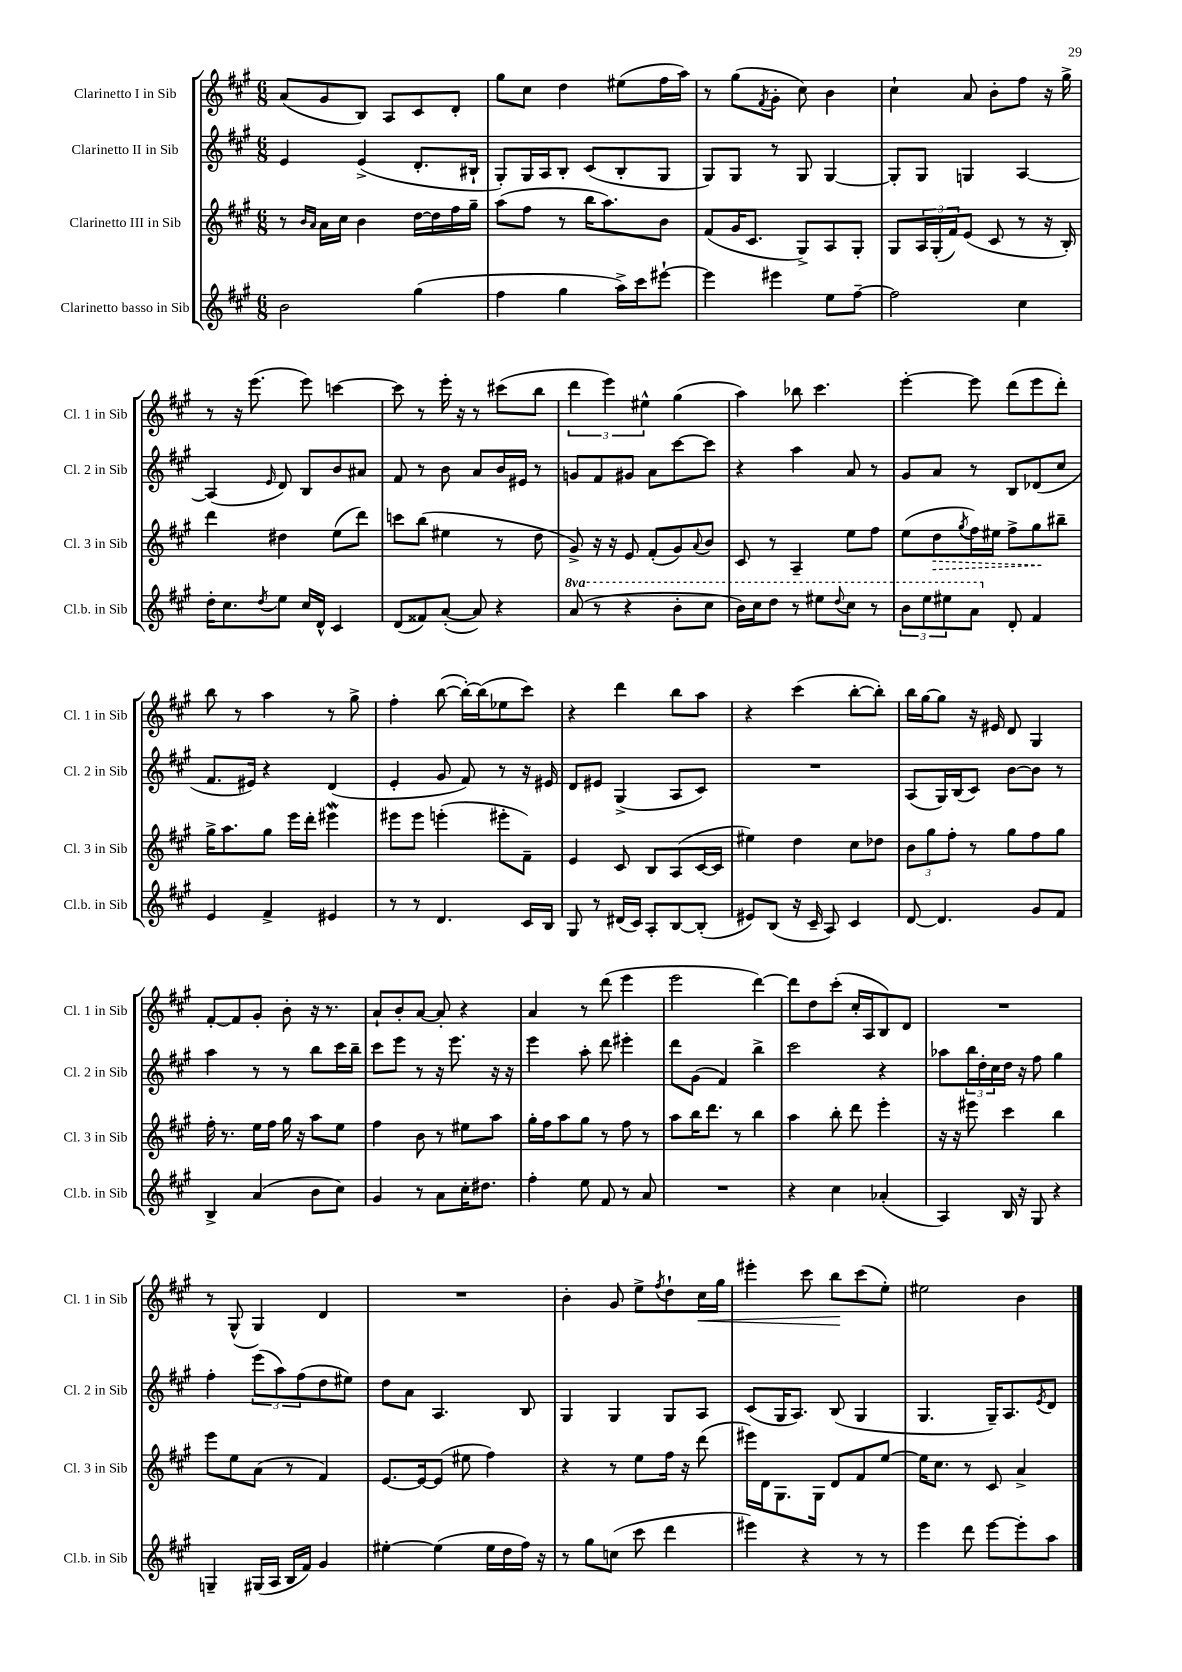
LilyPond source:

<<
\new StaffGroup <<
\new Staff = "s0" \with { instrumentName = "Clarinetto I in Sib" shortInstrumentName = "Cl. 1 in Sib" } {
    \clef treble \key a \major \numericTimeSignature \time 6/8
    a'8( gis'8 b8) a8 cis'8 d'8-. |
    gis''8 cis''8 d''4 eis''8( fis''16 a''16) |
    r8 gis''8( \acciaccatura { fis'8 } gis'8-. cis''8) b'4 |
    cis''4-! a'8 b'8-. fis''8 r16 gis''16-> |
    r8 r16 e'''8.( e'''8) c'''4~ |
    c'''8 r8 e'''16-. r16 r8 cis'''8( b''8 |
    \tuplet 3/2 { d'''4 e'''4) eis''4-^ } gis''4( |
    a''4) bes''8 cis'''4. |
    e'''4~-. e'''8 d'''8( e'''8 d'''8-.) |
    b''8 r8 a''4 r8 gis''8-> |
    fis''4-. b''8~( b''16~-.) b''16( ees''8 cis'''8) |
    r4 d'''4 b''8 a''8 |
    r4 cis'''4( b''8~-. b''8-.) |
    b''16 gis''16~ gis''8 r16 eis'16 d'8 gis4 |
    fis'8~-. fis'8 gis'8-. b'8-. r16 r8. |
    a'8-! b'8-. a'8~ a'8-. r4 |
    a'4 r8 d'''8( e'''4 |
    e'''2 d'''4~) |
    d'''8 d''8 cis'''8-.( cis''16-. a16 b8) d'8 |
    R2. |
    r8 gis8-^( gis4) d'4 |
    R2. |
    b'4-. gis'8 e''8-> \acciaccatura { fis''8 } d''8-! cis''16\< gis''16 |
    eis'''4-. cis'''8 b''8\! cis'''8( e''8-.) |
    eis''2 b'4 \bar "|." |
}
\new Staff = "s1" \with { instrumentName = "Clarinetto II in Sib" shortInstrumentName = "Cl. 2 in Sib" } {
    \clef treble \key a \major \numericTimeSignature \time 6/8
    e'4 e'4->( d'8.-. bis16-! |
    gis8-.) gis16 a16 b8-. cis'8( b8-. gis8 |
    gis8) gis8 r8 gis8 gis4~ |
    gis8-. gis8 g4 a4~ |
    a4( \grace { e'16 } d'8) b8 b'8 ais'8 |
    fis'8 r8 b'8 a'8 b'16 eis'16 r8 |
    g'8 fis'8 gis'8 a'8 cis'''8~ cis'''8 |
    r4 a''4 a'8 r8 |
    gis'8 a'8 r8 b8 des'8( cis''8 |
    fis'8. eis'16) r4 d'4( |
    e'4-. gis'8 fis'8) r8 r16 eis'16 |
    d'8 eis'8 gis4->( a8 cis'8) |
    R2. |
    a8( gis16) b16( cis'8) b'8~ b'8 r8 |
    a''4 r8 r8 b''8 cis'''16 b''16-- |
    cis'''8 e'''8 r8 r16 e'''8. r16 r16 |
    e'''4 a''8-. d'''8 eis'''4-. |
    d'''8 gis'8( fis'4) b''4-> |
    cis'''2 r4 |
    aes''8 \tuplet 3/2 { b''16 d''16-. cis''16 } d''16 r16 fis''8 gis''4 |
    fis''4-. \tuplet 3/2 { e'''8( a''8) fis''8( } d''8 eis''8) |
    d''8 a'8 a4. b8 |
    gis4 gis4 gis8 a8 |
    cis'8( gis16 a8.) b8( gis4 |
    gis4. gis16--) a8. \acciaccatura { e'8 } d'8 \bar "|." |
}
\new Staff = "s2" \with { instrumentName = "Clarinetto III in Sib" shortInstrumentName = "Cl. 3 in Sib" } {
    \clef treble \key a \major \numericTimeSignature \time 6/8
    r8 \grace { b'16 a'16 } a'16 cis''16 b'4 d''16~ d''16 fis''16 gis''16-- |
    a''8( fis''8 r8 b''16 a''8.) b'8 |
    fis'8( gis'16 cis'8. gis8->) a8 gis8-. |
    gis8 \tuplet 3/2 { a16 gis16-.( fis'16) } e'8( cis'8 r8 r16 b16-.) |
    d'''4 dis''4 e''8( d'''8) |
    c'''8 b''8( eis''4 r8 d''8 |
    gis'8->) r16 r16 e'8 fis'8-.( gis'8) \appoggiatura { a'8 } b'8 |
    cis'8 r8 a4-- e''8 fis''8 |
    e''8( \once \override Hairpin.style = #'dashed-line d''8\> \acciaccatura { gis''8 } fis''16) eis''16 fis''8-> gis''8\! bis''8-- |
    gis''16-> a''8. gis''8 e'''16 d'''16-. eis'''4\mordent |
    eis'''8 eis'''8 e'''4-.( eis'''8-. fis'8--) |
    e'4 cis'8 b8 a8( cis'16~ cis'16 |
    eis''4) d''4 cis''8 des''8 |
    \tuplet 3/2 { b'8 gis''8 fis''8-. } r8 gis''8 fis''8 gis''8 |
    fis''16-. r8. e''16 fis''16 gis''16 r16 a''8 e''8 |
    fis''4 b'8 r8 eis''8 a''8 |
    gis''16-. fis''16 a''8 gis''8 r8 fis''8 r8 |
    a''8 b''16 d'''8. r8 b''4 |
    a''4 b''8-. d'''8 e'''4-. |
    r16 r16 eis'''8 cis'''4 b''4 |
    e'''8 e''8 a'8( r8 fis'4) |
    e'8.~ e'16~ e'8( eis''8 fis''4) |
    r4 r8 e''8 fis''16 r16 d'''8( |
    eis'''16) d'16 gis8. gis16 d'8 fis'8 e''8~ |
    e''16 cis''8. r8 cis'8 a'4-> \bar "|." |
}
\new Staff = "s3" \with { instrumentName = "Clarinetto basso in Sib" shortInstrumentName = "Cl.b. in Sib" } {
    \clef treble \key a \major \numericTimeSignature \time 6/8 \set Staff.ottavationMarkups = #ottavation-simple-ordinals
    b'2 gis''4( |
    fis''4 gis''4 a''16->) cis'''16 eis'''8~-! |
    eis'''4 eis'''4 e''8 fis''8~-- |
    fis''2 cis''4 |
    d''16-. cis''8. \acciaccatura { d''8 } e''8 cis''16 d'16-^ cis'4 |
    d'8( fisis'8) a'8~-.( a'8) r4 |
    \ottava #1 a''8( r8 r4 b''8-. cis'''8 |
    b''16) cis'''16 d'''8 r8 eis'''8 \appoggiatura { d'''8 } cis'''8 r8 |
    \tuplet 3/2 { b''8 e'''8 eis'''8 } a''8 \ottava #0 d'8-. fis'4 |
    e'4 fis'4-> eis'4 |
    r8 r8 d'4. cis'16 b16 |
    gis8 r8 dis'16( cis'16) a8-. b8~ b8-.( |
    eis'8) b8( r16 cis'16-- a8) cis'4 |
    d'8~ d'4. gis'8 fis'8 |
    b4-> a'4( b'8 cis''8) |
    gis'4 r8 a'8 cis''16-. dis''8. |
    fis''4-. e''8 fis'8 r8 a'8 |
    R2. |
    r4 cis''4 aes'4-.( |
    a4) b16 r16 gis8 r4 |
    g4-- gis16( a16 b16 fis'16) gis'4 |
    eis''4~-. eis''4( eis''16 d''16 fis''16) r16 |
    r8 gis''8 c''8( cis'''8 d'''4 |
    eis'''4) r4 r8 r8 |
    e'''4 d'''8 e'''8~ e'''8-. a''8 \bar "|." |
}
>>
>>
\layout { \context { \Score \remove "Bar_number_engraver" } }
